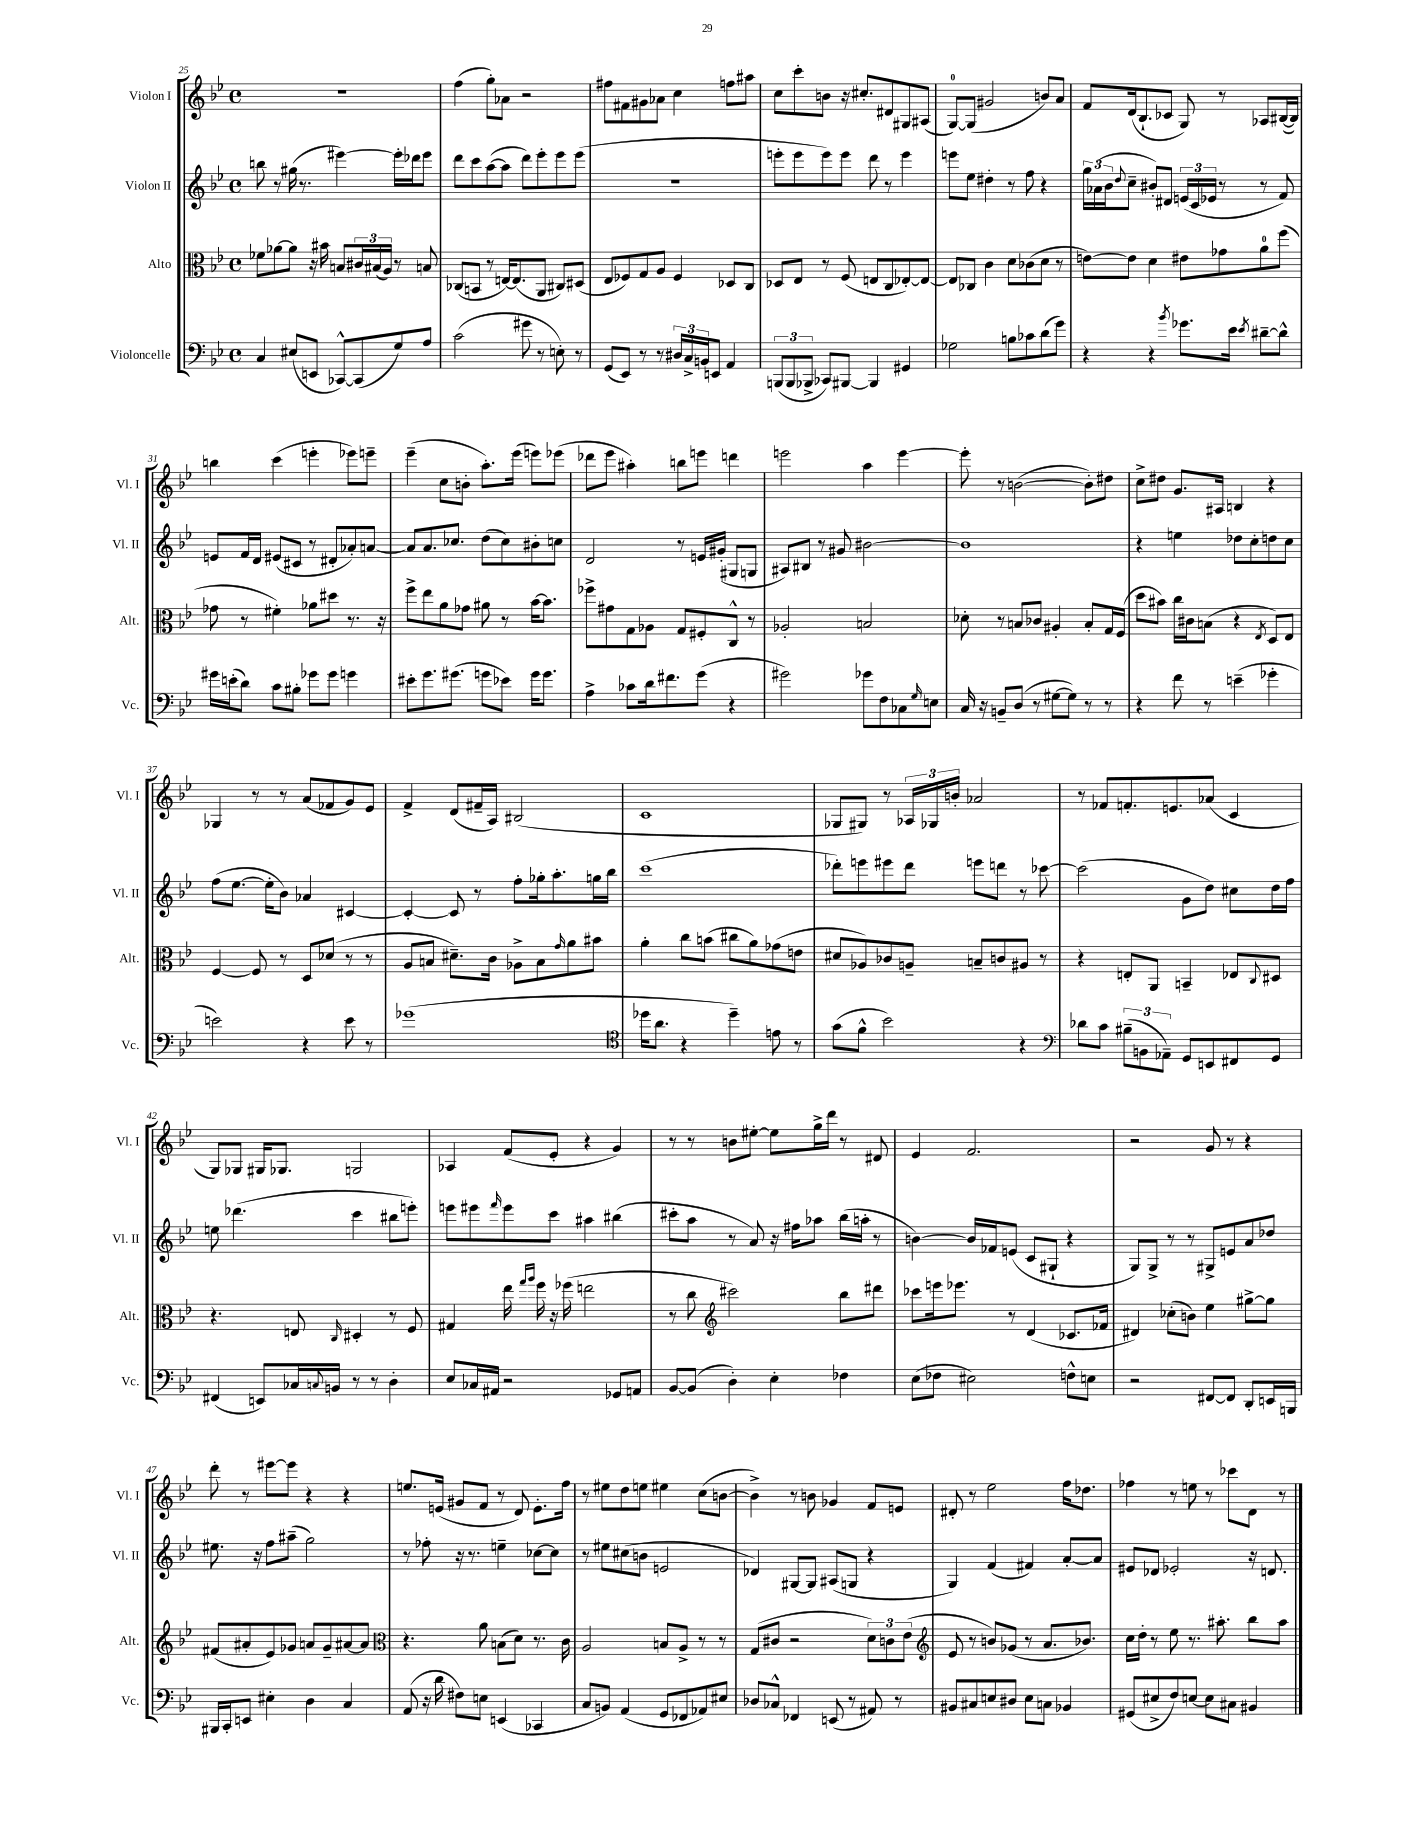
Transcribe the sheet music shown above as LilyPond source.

<<
\new StaffGroup <<
\new Staff = "s0" \with { instrumentName = "Violon I" shortInstrumentName = "Vl. I" } {
    \clef treble \key bes \major \defaultTimeSignature \time 4/4
    R1 |
    f''4( g''8-.) aes'8 r2 |
    fis''8 fis'8 gis'8 aes'8 c''4 f''8 ais''8 |
    c''8 c'''8-. b'8 r16 cis''8.-. dis'8 gis8 ais8( |
    g8-0~) g8( gis'2 b'8) a'8 |
    f'8 d'16( bes8.-! ces'8 g8) r8 aes8 bis16~( bis16) |
    b''4 c'''4( e'''4-. ees'''8) e'''8-- |
    ees'''4--( c''8 b'8-. a''8.-.) ees'''16( e'''8) ees'''8( |
    des'''8 ees'''8 ais''4-.) b''8 e'''8 d'''4 |
    e'''2 a''4 e'''4~ |
    e'''8-. r8 b'2~( b'8-.) dis''8 |
    c''8-> dis''8 g'8. ais16 b4 r4 |
    ges4 r8 r8 a'8( fes'8 g'8) ees'8 |
    f'4-> d'8( fis'16-- a16) bis2( |
    c'1 |
    ges8 gis8) r8 \tuplet 3/2 { aes16 ges16 b'16-. } aes'2 |
    r8 fes'8 f'8.-. e'8. aes'8( c'4 |
    g8) ges8 gis16 ges8. g2 |
    aes4 f'8( ees'8-. r4 g'4) |
    r8 r8 b'8 eis''8~-. eis''8 g''16-> d'''16 r8 dis'8 |
    ees'4 f'2. |
    r2 g'8 r8 r4 |
    d'''8-. r8 eis'''8~ eis'''8 r4 r4 |
    e''8. e'16( gis'8 f'8 r8 d'8) e'8.-. f''16 |
    r8 eis''8 d''8 e''8 eis''4 c''8( b'8~ |
    b'4->) r8 b'8 ges'4 f'8 e'8 |
    dis'8-. r8 ees''2 f''16 des''8. |
    fes''4 r8 e''8 r8 ces'''8 d'8 r8 \bar "|." |
}
\new Staff = "s1" \with { instrumentName = "Violon II" shortInstrumentName = "Vl. II" } {
    \clef treble \key bes \major \defaultTimeSignature \time 4/4
    b''8 r8 gis''16( r8. eis'''4~) eis'''16-. des'''16 eis'''8 |
    d'''8 c'''8 a''8~( a''8 d'''8) ees'''8-. ees'''8 ees'''8( |
    R1 |
    e'''8-. e'''8 e'''8) e'''8 d'''8 r8 e'''4 |
    e'''8 ees''8 dis''4-. r8 f''8 r4 |
    \tuplet 3/2 { g''16 aes'16( bes'16 } \appoggiatura { d''8 } c''8-- bis'8-.) dis'8 \tuplet 3/2 { e'16( c'16 ees'16 } r8 r8 f'8) |
    e'8 f'16 d'16 eis'8( cis'8 r8 dis'8-. aes'8-.) a'8~ |
    a'8 a'8. ces''8. d''8( ces''8) bis'8-. c''8 |
    d'2 r8 e'16 gis'16-.( gis8 g8 |
    ais8) bis8 r8 gis'8 bis'2~ |
    bis'1 |
    r4 e''4 des''8 c''8-. d''8 c''8 |
    f''8( ees''8.~ ees''16-. bes'8) aes'4 cis'4~ |
    cis'4~-. cis'8 r8 f''8-. ges''16-. a''8.-. g''16 bes''16 |
    c'''1( |
    des'''8-.) e'''8 eis'''8 des'''8 e'''8 d'''8 r8 ces'''8~ |
    ces'''2( g'8 d''8) cis''8 d''16 f''16 |
    e''8 des'''4.( c'''4 bis''8 e'''8-.) |
    e'''8 eis'''8 \grace { f'''16 } eis'''8 c'''8 ais''4 bis''4( |
    cis'''8-. a''8 r8 a'8) r16 fis''16 aes''8 bes''16( a''16-. r8 |
    b'4~) b'16 fes'16 e'8( c'8 gis8-! r4 |
    g8) g8-> r8 r8 gis8-> e'8 a'8 des''8 |
    eis''8. r16 f''8 ais''8--( g''2) |
    r8 fes''8-. r16 r8. e''4-- ces''8~ ces''8 |
    r8 eis''8 cis''8( b'8 e'2 |
    des'4) gis8~ gis8 ais8( g8 r4 |
    g4) f'4( fis'4) a'8~-. a'8 |
    eis'8 des'8 ees'2-. r16 d'8. \bar "|." |
}
\new Staff = "s2" \with { instrumentName = "Alto" shortInstrumentName = "Alt." } {
    \clef alto \key bes \major \defaultTimeSignature \time 4/4
    fes'8 aes'8~ aes'8 r16 bis'16 b8 \tuplet 3/2 { cis'16 bis16( a16) } r8 b8 |
    ces8( b,8 r8 e16~) e8.( a,8 cis8) dis8( |
    ees8 fes8) g8 a8 fes4 des8 c8 |
    des8 ees8 r8 f8( e8 c8 ees8~-.) ees8~ |
    ees8 ces8 c'4 d'8 ces'8( d'8 r8 |
    e'8~) e'8 d'4 eis'8 ges'8 a'8-0 f''8( |
    ges'8 r8 fis'4-.) aes'8 dis''8 r8. r16 |
    f''8-> ees''8 a'8 ges'8 ais'8 r8 bes'16~ bes'8. |
    fes''8-> gis'8 g8 aes8 g8 fis8-. c8-^ r8 |
    aes2-. b2 |
    des'8-. r8 b8 ces'8 ais4-. b8-. g16 f16( |
    d''8 bis'8) c''16 cis'16 b8( r4 \acciaccatura { ees8 } d8) ees8 |
    f4~ f8 r8 d8 des'8( r8 r8 |
    a8 b8 dis'8.--) c'16 aes8-> b8 \grace { g'16 } a'8 bis'8 |
    a'4-. c''8 b'8( cis''8 a'8) ges'8( e'8 |
    dis'8 aes8) ces'8 a8-- b8-- c'8 ais8 r8 |
    r4 e8-. a,8 b,4-- ees8 \appoggiatura { c8 } dis8 |
    r4. e8 \grace { c16 } dis4-. r8 f8 |
    gis4 ees''16 \grace { g''16 a''16 } f''16 r16 fes''16( e''2 |
    r8 c''8 \clef treble cis'''2) bes''8 dis'''8 |
    ces'''8 e'''16 ees'''8. r8 d'4( ces'8. fes'16 |
    dis'4) ces''8-.( b'8) ees''4 gis''8~-> gis''8 |
    fis'8( ais'8-. ees'8) ges'8 a'8 ges'8-- ais'8~ ais'8 |
    \clef alto r4. a'8 b8( d'8) r8. c'16 |
    a2 b8 a8-> r8 r8 |
    g8( cis'8 r2 \tuplet 3/2 { d'8) c'8 ees'8( } |
    \clef treble ees'8 r8 b'8) ges'8( r8 a'8. bes'8.) |
    c''16 d''16-. r8 ees''8 r8. ais''8.-. bes''8 ais''8 \bar "|." |
}
\new Staff = "s3" \with { instrumentName = "Violoncelle" shortInstrumentName = "Vc." } {
    \clef bass \key bes \major \defaultTimeSignature \time 4/4
    c4 eis8( e,8 ces,8~-^) ces,8( g8) a8 |
    c'2( gis'8 r8 e8-.) r8 |
    g,8( ees,8) r8 r8 \tuplet 3/2 { dis16 c16-> b,16 } e,8 a,4 |
    \tuplet 3/2 { b,,8( b,,8 bes,,8-> } ces,8) bis,,8~ bis,,4 gis,4 |
    ges2 b8 ces'8 d'8( g'8) |
    r4 r4 \acciaccatura { bes'8 } ges'8. ees'16 \acciaccatura { ees'8 } dis'8~-- dis'8-^ |
    gis'16 e'16-.( d'8) c'8 bis8-. ges'8 ges'8 g'4 |
    eis'8-. g'8. gis'8.( g'8 ees'8) g'16 g'8. |
    a4-> ces'8 d'16 fis'8. g'8( r4 |
    gis'2) ges'8 f8 ces8 \grace { g16 } e8 |
    c16 r16 b,8-- d8( r8 gis8~ gis8) r8 r8 |
    r4 f'8 r8 e'4--( ges'4-. |
    e'2) r4 e'8 r8 |
    ges'1( |
    \clef tenor des''16 a'8. r4 des''4--) e'8 r8 |
    g'8( f'8-^ bes'2) r4 |
    \clef bass des'8 c'8 \tuplet 3/2 { bis8--( b,8 aes,8--) } g,8 e,8 fis,8 g,8 |
    fis,4( e,8) ces16 \appoggiatura { c8 } b,16 r8 r8 d4-. |
    ees8 ces16 ais,16 r2 ges,8 a,8 |
    bes,8~ bes,8( d4-.) ees4-. fes4 |
    ees8( fes8 eis2) f8-^ e8 |
    r2 fis,8~ fis,8 d,8-. e,16 b,,16 |
    bis,,16 c,16-. e,8 eis4-. d4 c4 |
    a,8( r16 d'16 fis8) e8 e,4( ces,4 |
    c8 b,8) a,4( g,8 fes,8 aes,8) eis8 |
    des8 ces8-^ fes,4 e,8( r8 ais,8) r8 |
    bis,8 cis8 e8 dis8 e8 c8 bes,4 |
    gis,8( eis8-> f8) e8~ e8 cis8 bis,4 \bar "|." |
}
>>
>>
\layout { \context { \Score currentBarNumber = #25 } }
